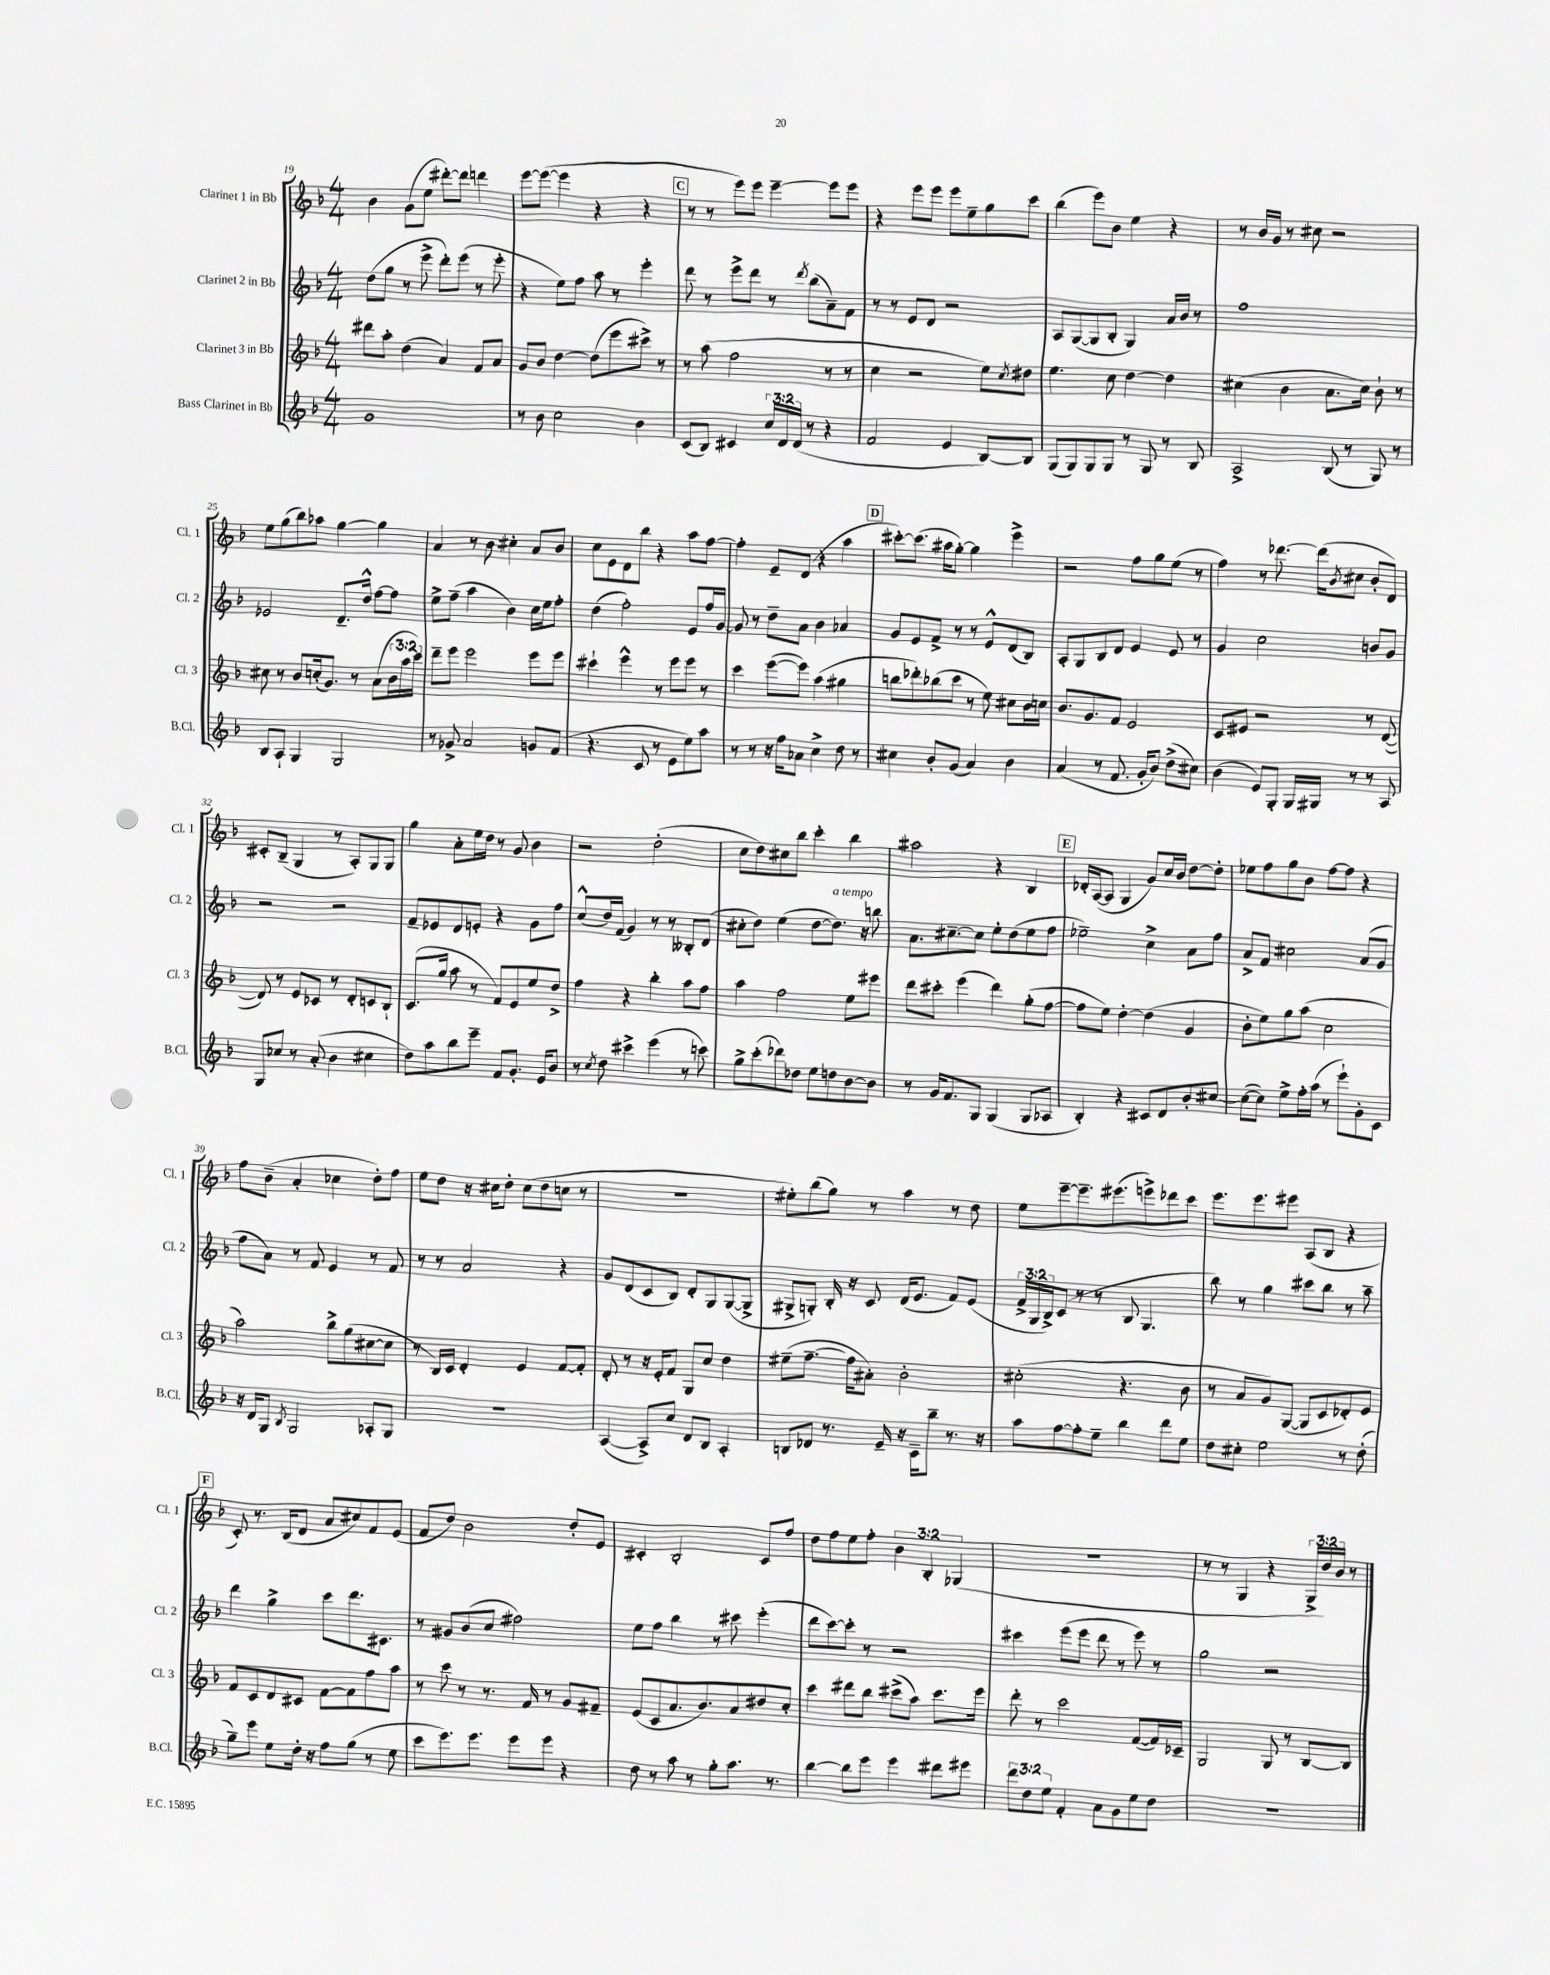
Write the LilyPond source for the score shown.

<<
\new StaffGroup <<
\new Staff = "s0" \with { instrumentName = "Clarinet 1 in Bb" shortInstrumentName = "Cl. 1" } {
    \clef treble \key f \major \numericTimeSignature \time 4/4 \override Staff.TupletNumber.text = #tuplet-number::calc-fraction-text
    bes'4 g'8( e''8 dis'''8~-.) dis'''8 d'''4 |
    e'''8~ e'''8~( e'''4 r4 r4 |
    \mark \markup { \box "C" } r8 r8 e'''8) e'''8 e'''4~-- e'''8 e'''8 |
    r4 e'''8 e'''8 e'''8 e''8-- g''8 c'''8 |
    bes''4( e'''8) bes'8 e''4 r4 |
    r8 bes'16 g'16 r8 cis''8 r2 |
    e''8 g''8( bes''8) aes''8 g''4~ g''4 |
    a'4 r8 bes'8 cis''4-. a'8 bes'8 |
    c''8 e'8 d'8 bes''8 r4 a''8 f''8~ |
    f''4-. e'8-- d'8( r4 a''4 |
    \mark \markup { \box "D" } cis'''8~-.) cis'''8.( ais''16 g''8~-.) g''4 e'''4-> |
    r2 f''8 g''8 e''8( r8 |
    f''4) r8 des'''8.~ des'''16( \acciaccatura { bes'8 } cis''8 bes'8-. d'8) |
    cis'8-. bes8--( g4 r8 a8-.) g8 g8 |
    g''4 a'8-. e''16 d''16 r8 g'8 bes'4 |
    r2 d''2-.( |
    c''8 d''8) cis''8 bes''8 c'''4-. bes''4 |
    ais''2 r4 bes4 |
    \mark \markup { \box "E" } des'16-. a16~( a8 g4 g'8) c''16 bes'16 d''8~ d''8-. |
    ees''8 f''8 g''8 bes'8 f''8~ f''8 r4 |
    f''8 bes'8--( a'4-. ces''4 d''8-.) f''8 |
    e''8 d''8 r16 cis''16 d''8-. cis''8( d''8 c''8 r8 |
    R1 |
    eis''8-.) bes''8( g''8) r8 a''4 r8 d''8 |
    e''8 e'''8~-- e'''8.-- eis'''8.( e'''8->) des'''8 c'''8 |
    e'''8. e'''8. eis'''8 a8( bes8 r4 |
    \mark \markup { \box "F" } c'8-.) r8. bes16( d'8 a'8 cis''8) f'8 e'8( |
    f'8 d''8) bes'2 d''8-. e'8 |
    cis'4-. bes2-. cis'8 f''8 |
    d''8 f''8 e''8 f''8-. \tuplet 3/2 { bes'4 bes4-. ges4( } |
    R1 |
    r8 r8 g4 r4 \tuplet 3/2 { g16-> d''16) bes'16 } r8 \bar "|." |
}
\new Staff = "s1" \with { instrumentName = "Clarinet 2 in Bb" shortInstrumentName = "Cl. 2" } {
    \clef treble \key f \major \numericTimeSignature \time 4/4 \override Staff.TupletNumber.text = #tuplet-number::calc-fraction-text
    d''8( g''8 r8 e'''8-> d'''8-.) e'''8( r8 e'''8-. |
    r4 e''8) f''8 a''8 r8 e'''4-. |
    \mark \markup { \box "C" } d'''8 r8 e'''8-> d'''8 r8 \acciaccatura { d'''8 } bes''8( a'8--) f'8 |
    r8 r8 e'8 d'8 r2 |
    a8 g8~( g8 bes8-. g4) a'16 bes'16 r8 |
    f''1 |
    ees'2 d'8.-- d''16-^ f''8~ f''8 |
    e''8-> f''8--( a''4 bes'4) c''16 e''16 f''8-. |
    d''4( f''2-.) e'8 f''16 g'16~ |
    g'8 r8 d''8-- a'8 bes'4 aes'4 |
    \mark \markup { \box "D" } g'8 e'8 f'8-> r8 r8 e'8-^ d'8( bes8) |
    a8-. g8 bes8 d'8 e'4 e'8 r8 |
    g'4 c''2 b'8 g'8 |
    r2 r2 |
    f'8-- ees'8 d'8 e'8-. r4 g'8 f''8 |
    c''8-^( d''16) f'16( g'4) r8 r8 beses8-. d'8( |
    cis''8-. d''8) e''4( d''8~ d''8.^\markup { \italic "a tempo" }) r16 b''8 |
    a'8. cis''8.~-- cis''8 e''8-. d''8( e''8 f''8 |
    \mark \markup { \box "E" } ees''2--) c''4-> a'8 f''8 |
    a'8-> f'8 cis''2 a'8( g'8 |
    f''8 a'8) r8 f'8 e'4 r8 f'8 |
    r8 r8 a'2 r4 |
    g'8 d'8( c'8 bes8) d'8-. g8 g8~( g8-> |
    gis8-> g8-.) bes16-. r16 c'8 d'16( e'8. f'8) e'8( |
    \tuplet 3/2 { f'16-> g16 bes16->) } c'8( r8 r8 bes8 g4. |
    bes''8) r8 g''4 cis'''8 bes''8 r8 a''8-- |
    \mark \markup { \box "F" } d'''4 g''4-> c'''8 d'''8. cis'8. |
    r8 gis'8 bes'8( c''8 fis''2) |
    e''8 f''8 bes''4 r8 cis'''8 e'''4-.( |
    d'''8 c'''8~) c'''8-. r8 r2 |
    cis'''4 e'''8( e'''8 d'''8 r8 e'''8) r8 |
    g''2 r2 \bar "|." |
}
\new Staff = "s2" \with { instrumentName = "Clarinet 3 in Bb" shortInstrumentName = "Cl. 3" } {
    \clef treble \key f \major \numericTimeSignature \time 4/4 \override Staff.TupletNumber.text = #tuplet-number::calc-fraction-text
    dis'''8 a''8-. d''4( a'4) f'8 a'8 |
    g'8 bes'8 d''4~ d''8( e'''8 cis'''8->) r8 |
    \mark \markup { \box "C" } r8 a''8( f''2 r8 r8 |
    c''4 r2 e''8) \acciaccatura { c''8 } dis''8 |
    e''4. c''8 d''4~ d''4 |
    cis''4( bes'4 a'8. cis''16) bes'8-! r8 |
    cis''8 r8 bes'8 c''16-.( g'8.) r8 a'8( \tuplet 3/2 { bes'16 a''16 c'''16) } |
    d'''8-- e'''8 e'''2 e'''8 e'''8 |
    cis'''4-! e'''4-^ r8 e'''8 e'''8 r8 |
    c'''4 e'''8~( e'''8) a''4( gis''4 |
    \mark \markup { \box "D" } b''8 des'''8-.) bes''8( c'''8 r8 e''8) cis''8 bes'16 c''16 |
    bes'8. g'8. f'8 e'2 |
    c'8 eis'8 r2 r8 d'8~( |
    d'8) r8 e'8 ces'8 r8 d'8-. c'8 bes8-! |
    c'8.( g''16 a''8 r8 f'8) e'8 e''8 d''8-> |
    f''4 r4 bes''4-. a''8 f''8 |
    a''4 f''2 e''8 eis'''8 |
    d'''8 cis'''8-. e'''4( d'''4) g''8-.( f''8~ |
    \mark \markup { \box "E" } f''8 e''8) d''4~-. d''4( g'4 |
    bes'8-. e''8) g''8 a''8( c''2 |
    a''2) bes''8-> g''8( cis''8~ cis''8 |
    r8 bes16) c'16 d'4-. e'4 f'8~ f'8-. |
    d'8-. r8 r16 e'16-. f'8 g8 c''8 d''4 |
    eis''8--( f''8.~-- f''16 ais'8-.) bes'2-. |
    cis''2-.( r4. bes'8 |
    r8 a'8 g'8) g8~( g8 c'8 des'8-.) e'8 |
    \mark \markup { \box "F" } f'8 c'8 d'8 cis'8 f'8~ f'8 f''8 a''8 |
    r8 c'''8 r8 r8. f'16 r8 g'8 fis'8-- |
    e'8( c'8 a'8. bes'8.) a'8 dis''8 c''8-. |
    c'''4 dis'''8 bes''8 cis'''8->( a''8) cis'''8. e'''16 |
    d'''8-. r8 c'''2 f'8~( f'16) ces'16-- |
    g2 g8 r8 bes8~ bes8 \bar "|." |
}
\new Staff = "s3" \with { instrumentName = "Bass Clarinet in Bb" shortInstrumentName = "B.Cl." } {
    \clef treble \key f \major \numericTimeSignature \time 4/4 \override Staff.TupletNumber.text = #tuplet-number::calc-fraction-text
    g'1 |
    r8 bes'8 c''2 bes'4 |
    \mark \markup { \box "C" } c'8( bes8) cis'4 \tuplet 3/2 { c''16 d'16 d'16( } r8 r4 |
    f'2 e'4 bes8~) bes8 |
    g8( g8) g8 g8 r8 g8 r8 bes8 |
    a2-> bes8( r8 g8) r8 |
    bes8 a8-! g4 g2 |
    r8 ges'8-> a'2 g'8 f'8( |
    r4. c'8 r8 e'8 e''8) a''8 |
    r8 r8 r16 f''16 aes'8 c''4-> d''8 r8 |
    \mark \markup { \box "D" } cis''4 bes'8-. g'8( a'4) bes'4 |
    a'4( r8 f'8. g'16-. bes'8) d''8->( cis''8) |
    bes'4( e'8) g8-. g16 gis16 r8 r8 a8 |
    g8 ces''8 r8 a'8-.( bes'4 cis''4 |
    d''8) a''8 bes''8 e'''8-- f'8 g'8.-. e'16 bes'8 |
    r8 \acciaccatura { c''8 } d''8 cis'''4-> e'''4( r8 c'''8) |
    g''8-> c'''8-.( des'''8) des''8 e''8 d''8 bes'8~ bes'8 |
    r8 g'16 f'8. g8 g4( g8 aes8 |
    \mark \markup { \box "E" } bes4-.) r4 cis'8 d'8 bes'8-. cis''8~ |
    cis''8~( cis''8) e''8-> f''16-. a''16( r8 e'''8-!) g'8-. c'8 |
    r16 d'16 g8 \acciaccatura { bes8 } g2 aes8-. g8 |
    R1 |
    a4~( a8->) c''8 d'8 bes8 a4-. |
    b8 des'8 r8. e'16-- r16 c'16-- bes''8-- r8. r16 |
    a''8 f''8~ f''8-. e''8-- bes''4 d'''8 e''8 |
    d''8 cis''8-. e''2 r8 d''8-.( |
    \mark \markup { \box "F" } g''8--) e'''8 e''8 d''16-. r16 f''8 g''8( r8 e''8 |
    c'''8 e'''8.) e'''8. e'''8 e'''8 r4 |
    d''8 r8 a''8 r8 g''8-. a''8. r8. |
    bes''4~ bes''8 e'''8 e'''4 dis'''8 eis'''8 |
    \tuplet 3/2 { d'''8 d''8 e''8 } f'4-. a'8 g'8 e''8 d''8 |
    R1 \bar "|." |
}
>>
>>
\layout { \context { \Score currentBarNumber = #19 } }
